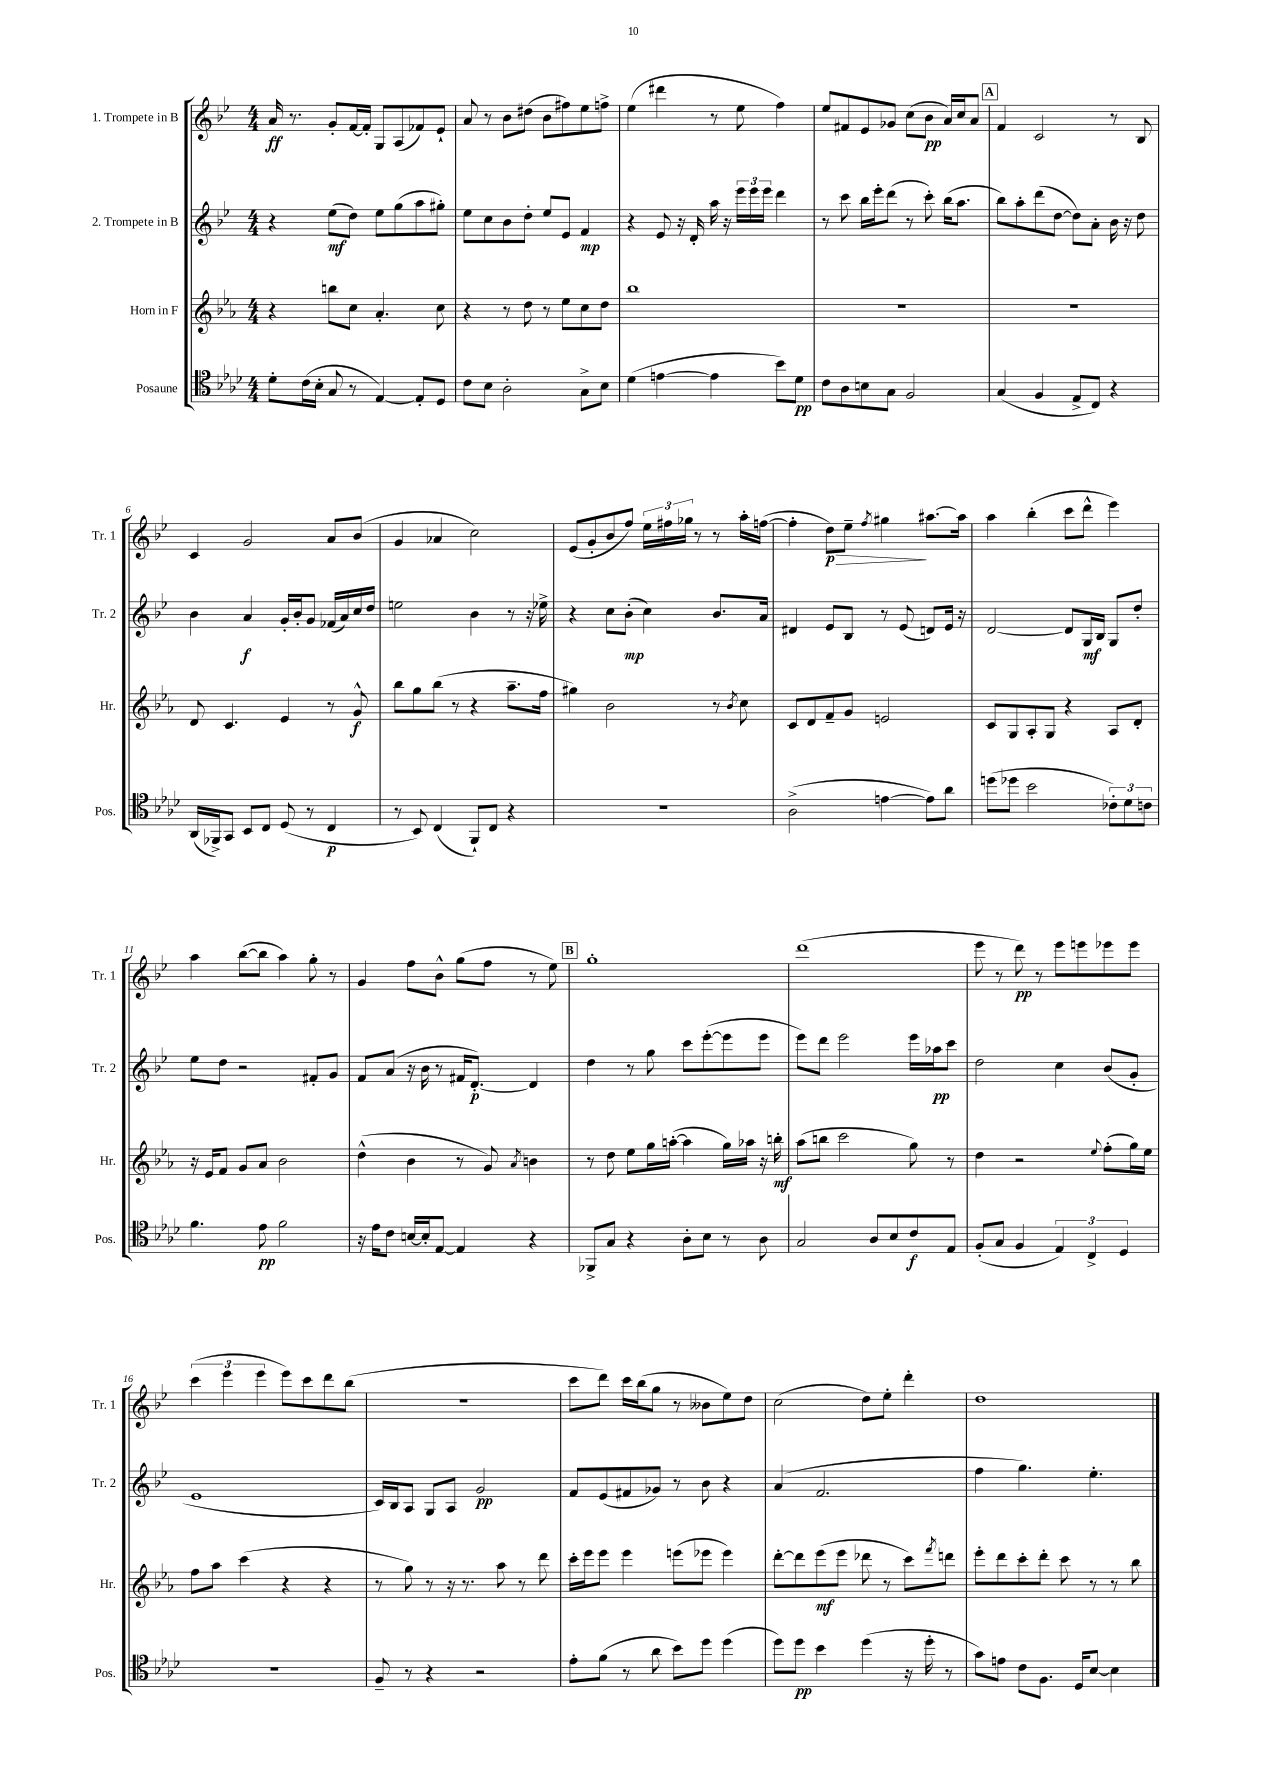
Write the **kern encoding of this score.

**kern	**dynam	**kern	**dynam	**kern	**dynam	**kern	**dynam
*part4	*part4	*part3	*part3	*part2	*part2	*part1	*part1
*staff4	*staff4	*staff3	*staff3	*staff2	*staff2	*staff1	*staff1
*I"Posaune	*	*I"Horn in F	*	*I"2. Trompete in B	*	*I"1. Trompete in B	*
*I'Pos.	*	*I'Hr.	*	*I'Tr. 2	*	*I'Tr. 1	*
*clefC4	*	*clefG2	*	*clefG2	*	*clefG2	*
*k[b-e-a-d-]	*	*k[b-e-a-]	*	*k[b-e-]	*	*k[b-e-]	*
*M4/4	*	*M4/4	*	*M4/4	*	*M4/4	*
=1	=1	=1	=1	=1	=1	=1	=1
8d-'\L	.	4r	.	4r	.	16a/	ff
.	.	.	.	.	.	8.r	.
(16c\L	.	.	.	.	.	.	.
16B-'\JJ	.	.	.	.	.	.	.
8G/	.	8bbn\L	.	(8ee-\L	mf	8g'/L	.
8r	.	8cc\J	.	8dd\J)	.	[16f/L	.
.	.	.	.	.	.	16f'/JJ]	.
[4E-/)	.	4.a-'/	.	8ee-\L	.	8G/L	.
.	.	.	.	(8gg\	.	(8A/	.
8E-'/L]	.	.	.	8aa\	.	8f-X/)	.
8D-/J	.	8cc\	.	8gg#X'\J)	.	8e-`/J	.
=2	=2	=2	=2	=2	=2	=2	=2
8c\L	.	4r	.	8ee-\L	.	8a/	.
8B-\J	.	.	.	8cc\	.	8r	.
2A-'\	.	8r	.	8b-\	.	8b-\L	.
.	.	8dd\	.	8dd'\J	.	(8dd#X\J	.
.	.	8r	.	8ee-/L	.	8b-\L	.
.	.	8ee-\L	.	8e-/J	.	8ff#X\)	.
8G^\L	.	8cc\	.	4f/	mp	8ee-\	.
8B-\J	.	8dd\J	.	.	.	8ffn^\J	.
=3	=3	=3	=3	=3	=3	=3	=3
(4d-\	.	1bb-	.	4r	.	(4ee-\	.
[4en\	.	.	.	8e-/	.	4ddd#X\	.
.	.	.	.	16r	.	.	.
.	.	.	.	16d'/	.	.	.
4e\]	.	.	.	16aa\	.	8r	.
.	.	.	.	16r	.	.	.
.	.	.	.	24eee-\LL	.	8ee-\	.
.	.	.	.	24eee-\	.	.	.
.	.	.	.	24eee-\JJ	.	.	.
8b-\L)	.	.	.	4ddd\	.	4ff\)	.
8d-\J	pp	.	.	.	.	.	.
=4	=4	=4	=4	=4	=4	=4	=4
8c\L	.	1r	.	8r	.	8ee-/L	.
8A-\	.	.	.	8ccc\	.	8f#X/	.
8Bn\	.	.	.	16bb-\LL	.	8e-/	.
.	.	.	.	16eee-'\J	.	.	.
8G\J	.	.	.	(8ddd\J	.	8g-X/J	.
2F/	.	.	.	8r	.	(8cc\L	.
.	.	.	.	8ccc'\)	.	8b-\J	pp
.	.	.	.	(16bb-\KL	.	16a/LL)	.
.	.	.	.	8.aa\J	.	16cc/J	.
.	.	.	.	.	.	8a/J	.
!!LO:REH:place=s1:t=A
=5	=5	=5	=5	=5	=5	=5	=5
(4G/	.	1r	.	8bb-\L)	.	4f/	.
.	.	.	.	8aa'\	.	.	.
4F/	.	.	.	(8ddd\	.	2c/	.
.	.	.	.	[8dd\J	.	.	.
8E-^/L	.	.	.	8dd\L])	.	.	.
8C/J)	.	.	.	8a'\J	.	.	.
4r	.	.	.	16b-\	.	8r	.
.	.	.	.	16r	.	.	.
.	.	.	.	8dd\	.	8B-/	.
!!LO:LB:g=z
=6	=6	=6	=6	=6	=6	=6	=6
(16AA-/LL	.	8d/	.	4b-\	.	4c/	.
16FF-X^/J)	.	.	.	.	.	.	.
8GG/J	.	4.c/	.	.	.	.	.
8BB-/L	.	.	.	4a/	f	2g/	.
8C/J	.	.	.	.	.	.	.
(8D-/	.	4e-/	.	16g'/LL	.	.	.
.	.	.	.	16b-'/J	.	.	.
8r	.	.	.	8g/J	.	.	.
4C/	p	8r	.	(16f-X/LL	.	8a/L	.
.	.	.	.	16a/)	.	.	.
.	.	8g^^/	f	16cc/	.	(8b-/J	.
.	.	.	.	16dd/JJ	.	.	.
=7	=7	=7	=7	=7	=7	=7	=7
8r	.	8bb-\L	.	2een\	.	4g/	.
8BB-/)	.	8gg\	.	.	.	.	.
(4C/	.	(8bb-\J	.	.	.	4a-X/	.
.	.	8r	.	.	.	.	.
8FF`/L)	.	4r	.	4b-\	.	2cc\)	.
8C/J	.	.	.	.	.	.	.
4r	.	8.aa-~\L	.	8r	.	.	.
.	.	.	.	16r	.	.	.
.	.	16ff\Jk	.	16ee-X^\	.	.	.
=8	=8	=8	=8	=8	=8	=8	=8
1r	.	4gg#X\)	.	4r	.	(8e-/L	.
.	.	.	.	.	.	8g'/	.
.	.	2b-\	.	8cc\L	.	8b-/	.
.	.	.	.	(8b-'\J	mp	8ff/J)	.
.	.	.	.	4cc\)	.	24ee-\LL	.
.	.	.	.	.	.	24ff#X\	.
.	.	.	.	.	.	24gg-X\JJ	.
.	.	.	.	.	.	8r	.
.	.	8r	.	8.b-/L	.	8r	.
.	.	8qb-/	.	.	.	.	.
.	.	8cc\	.	.	.	16aa'\LL	.
.	.	.	.	16a/Jk	.	([16ffn\JJ	.
=9	=9	=9	=9	=9	=9	=9	=9
(2A-^\	.	8c/L	.	4d#X/	.	4ff'\]	.
.	.	8d/	.	.	.	.	.
!	!	!	!	!	!	!	!LO:HP:b
.	.	8f~/	.	8e-/L	.	8dd\L)	> p
.	.	8g/J	.	8B-/J	.	8ee-~\J	.
.	.	.	.	.	.	8qff/	.
[4en\	.	2en/	.	8r	.	4gg#X\	.
.	.	.	.	(8e-/	.	.	.
8e\L])	.	.	.	8dn/L)	.	[8.aa#X\L	]
8a-\J	.	.	.	16e-/Jk	.	.	.
.	.	.	.	16r	.	16aa#\Jk]	.
=10	=10	=10	=10	=10	=10	=10	=10
(8ddn\L	.	8c/L	.	[2d/	.	4aa\	.
8dd-X\J	.	8G/	.	.	.	.	.
2b-\	.	8A-'/	.	.	.	(4bb-'\	.
.	.	8G/J	.	.	.	.	.
.	.	4r	.	8d/L]	.	8ccc\L	.
.	.	.	.	16G/L	mf	8ddd^^\J	.
.	.	.	.	16B-/JJ	.	.	.
12c-X'\L)	.	8A-/L	.	8G/L	.	4eee-\)	.
12d-\	.	.	.	.	.	.	.
.	.	8d'/J	.	8dd'/J	.	.	.
12cn\J	.	.	.	.	.	.	.
!!LO:LB:g=z
=11	=11	=11	=11	=11	=11	=11	=11
4.f\	.	16r	.	8ee-\L	.	4aa\	.
.	.	16e-/KL	.	.	.	.	.
.	.	8f/J	.	8dd\J	.	.	.
.	.	8g/L	.	2r	.	([8bb-\L	.
8e-\	pp	8a-/J	.	.	.	8bb-\J]	.
2f\	.	2b-\	.	.	.	4aa\)	.
.	.	.	.	8f#X'/L	.	8gg'\	.
.	.	.	.	8g/J	.	8r	.
=12	=12	=12	=12	=12	=12	=12	=12
16r	.	(4dd^^\	.	8f/L	.	4g/	.
16e-\KL	.	.	.	.	.	.	.
8c\J	.	.	.	(8a/J	.	.	.
[16Bn/LL	.	4b-\	.	16r	.	8ff\L	.
16B'/J]	.	.	.	16b-\	.	.	.
[8E-/J	.	.	.	8r	.	8b-^^\J	.
4E-/]	.	8r	.	16f#X/KL	.	(8gg\L	.
.	.	.	.	[8.d'/J)	p	.	.
.	.	8g/)	.	.	.	8ff\J	.
.	.	8qa-/	.	.	.	.	.
4r	.	4bn\	.	4d/]	.	8r	.
.	.	.	.	.	.	8ee-\)	.
!!LO:REH:place=s1:t=B
=13	=13	=13	=13	=13	=13	=13	=13
8FF-X^/L	.	8r	.	4dd\	.	1gg'	.
8G/J	.	8dd\	.	.	.	.	.
4r	.	8ee-\L	.	8r	.	.	.
.	.	16gg\L	.	8gg\	.	.	.
.	.	([16aan'\JJ	.	.	.	.	.
8A-'\L	.	4aa\]	.	8ccc\L	.	.	.
8B-\J	.	.	.	([8eee-'\	.	.	.
8r	.	16gg\LL)	.	8eee-\]	.	.	.
.	.	16aa-X\JJ	.	.	.	.	.
8A-\	.	16r	.	8eee-\J	.	.	.
.	.	16bbn'\	mf	.	.	.	.
=14	=14	=14	=14	=14	=14	=14	=14
2G/	.	(8aa-\L	.	8eee-\L)	.	(1ddd	.
.	.	8bbn\J	.	8ddd\J	.	.	.
.	.	2ccc\	.	2eee-\	.	.	.
8A-/L	.	.	.	.	.	.	.
8B-/	.	.	.	.	.	.	.
8c/	f	8gg\)	.	16eee-\LL	.	.	.
.	.	.	.	16aa-X\J	pp	.	.
8E-/J	.	8r	.	8ccc\J	.	.	.
=15	=15	=15	=15	=15	=15	=15	=15
(8F'/L	.	4dd\	.	2dd\	.	8eee-\	.
8G/J	.	.	.	.	.	8r	.
4F/	.	2r	.	.	.	8ddd\)	pp
.	.	.	.	.	.	8r	.
6E-/)	.	.	.	4cc\	.	8eee-\L	.
.	.	.	.	.	.	8eeen\	.
6C^/	.	.	.	.	.	.	.
.	.	8qqee-/	.	.	.	.	.
.	.	(8ff'\L	.	(8b-/L	.	8eee-X\	.
6D-/	.	.	.	.	.	.	.
.	.	16gg\L)	.	8g'/J	.	8eee-\J	.
.	.	16ee-\JJ	.	.	.	.	.
!!LO:LB:g=z
=16	=16	=16	=16	=16	=16	=16	=16
1r	.	8ff\L	.	1e-	.	(6ccc\	.
.	.	8aa-\J	.	.	.	.	.
.	.	.	.	.	.	6eee-\	.
.	.	(4ccc\	.	.	.	.	.
.	.	.	.	.	.	6eee-\	.
.	.	4r	.	.	.	8eee-\L)	.
.	.	.	.	.	.	8ccc\	.
.	.	4r	.	.	.	8ddd\	.
.	.	.	.	.	.	(8bb-\J	.
=17	=17	=17	=17	=17	=17	=17	=17
8F~/	.	8r	.	16c/LL)	.	1r	.
.	.	.	.	16B-/J	.	.	.
8r	.	8gg\)	.	8A/J	.	.	.
4r	.	8r	.	8G/L	.	.	.
.	.	16r	.	8A/J	.	.	.
.	.	8.r	.	.	.	.	.
2r	.	.	.	2g/	pp	.	.
.	.	8aa-\	.	.	.	.	.
.	.	8r	.	.	.	.	.
.	.	8ddd\	.	.	.	.	.
=18	=18	=18	=18	=18	=18	=18	=18
8e-'\L	.	16ccc'\LL	.	8f/L	.	8ccc\L	.
.	.	16eee-\J	.	.	.	.	.
(8f\J	.	8eee-\J	.	(8e-/	.	8ddd\J)	.
8r	.	4eee-\	.	8f#X/	.	16ccc\LL	.
.	.	.	.	.	.	(16bb-\J	.
8a-\	.	.	.	8g-X/J)	.	8gg\J	.
8b-\L)	.	(8eeen\L	.	8r	.	8r	.
8dd-\J	.	8eee-X\J	.	8b-\	.	8b--X\L	.
(4dd-\	.	4eee-\)	.	4r	.	8ee-\)	.
.	.	.	.	.	.	8dd\J	.
=19	=19	=19	=19	=19	=19	=19	=19
8dd-\L)	.	[8ddd'\L	.	(4a/	.	(2cc\	.
8dd-\J	pp	8ddd\]	.	.	.	.	.
4b-\	.	(8eee-\	mf	2.f/	.	.	.
.	.	8eee-\J	.	.	.	.	.
(4dd-\	.	8ddd-X\	.	.	.	8dd\L)	.
.	.	8r	.	.	.	8ee-'\J	.
16r	.	8ccc\L)	.	.	.	4ddd'\	.
16dd-'\	.	.	.	.	.	.	.
.	.	8qfff/	.	.	.	.	.
8r	.	8dddn\J	.	.	.	.	.
=20	=20	=20	=20	=20	=20	=20	=20
8g\L)	.	8eee-'\L	.	4ff\	.	1dd	.
8en\J	.	8ddd\	.	.	.	.	.
8c\L	.	8ccc'\	.	4.gg\)	.	.	.
8.F\J	.	8ddd'\J	.	.	.	.	.
.	.	8ccc\	.	.	.	.	.
16D-/KL	.	.	.	.	.	.	.
[8B-/J	.	8r	.	4.ee-'\	.	.	.
4B-\]	.	8r	.	.	.	.	.
.	.	8bb-\	.	.	.	.	.
==	==	==	==	==	==	==	==
*-	*-	*-	*-	*-	*-	*-	*-
